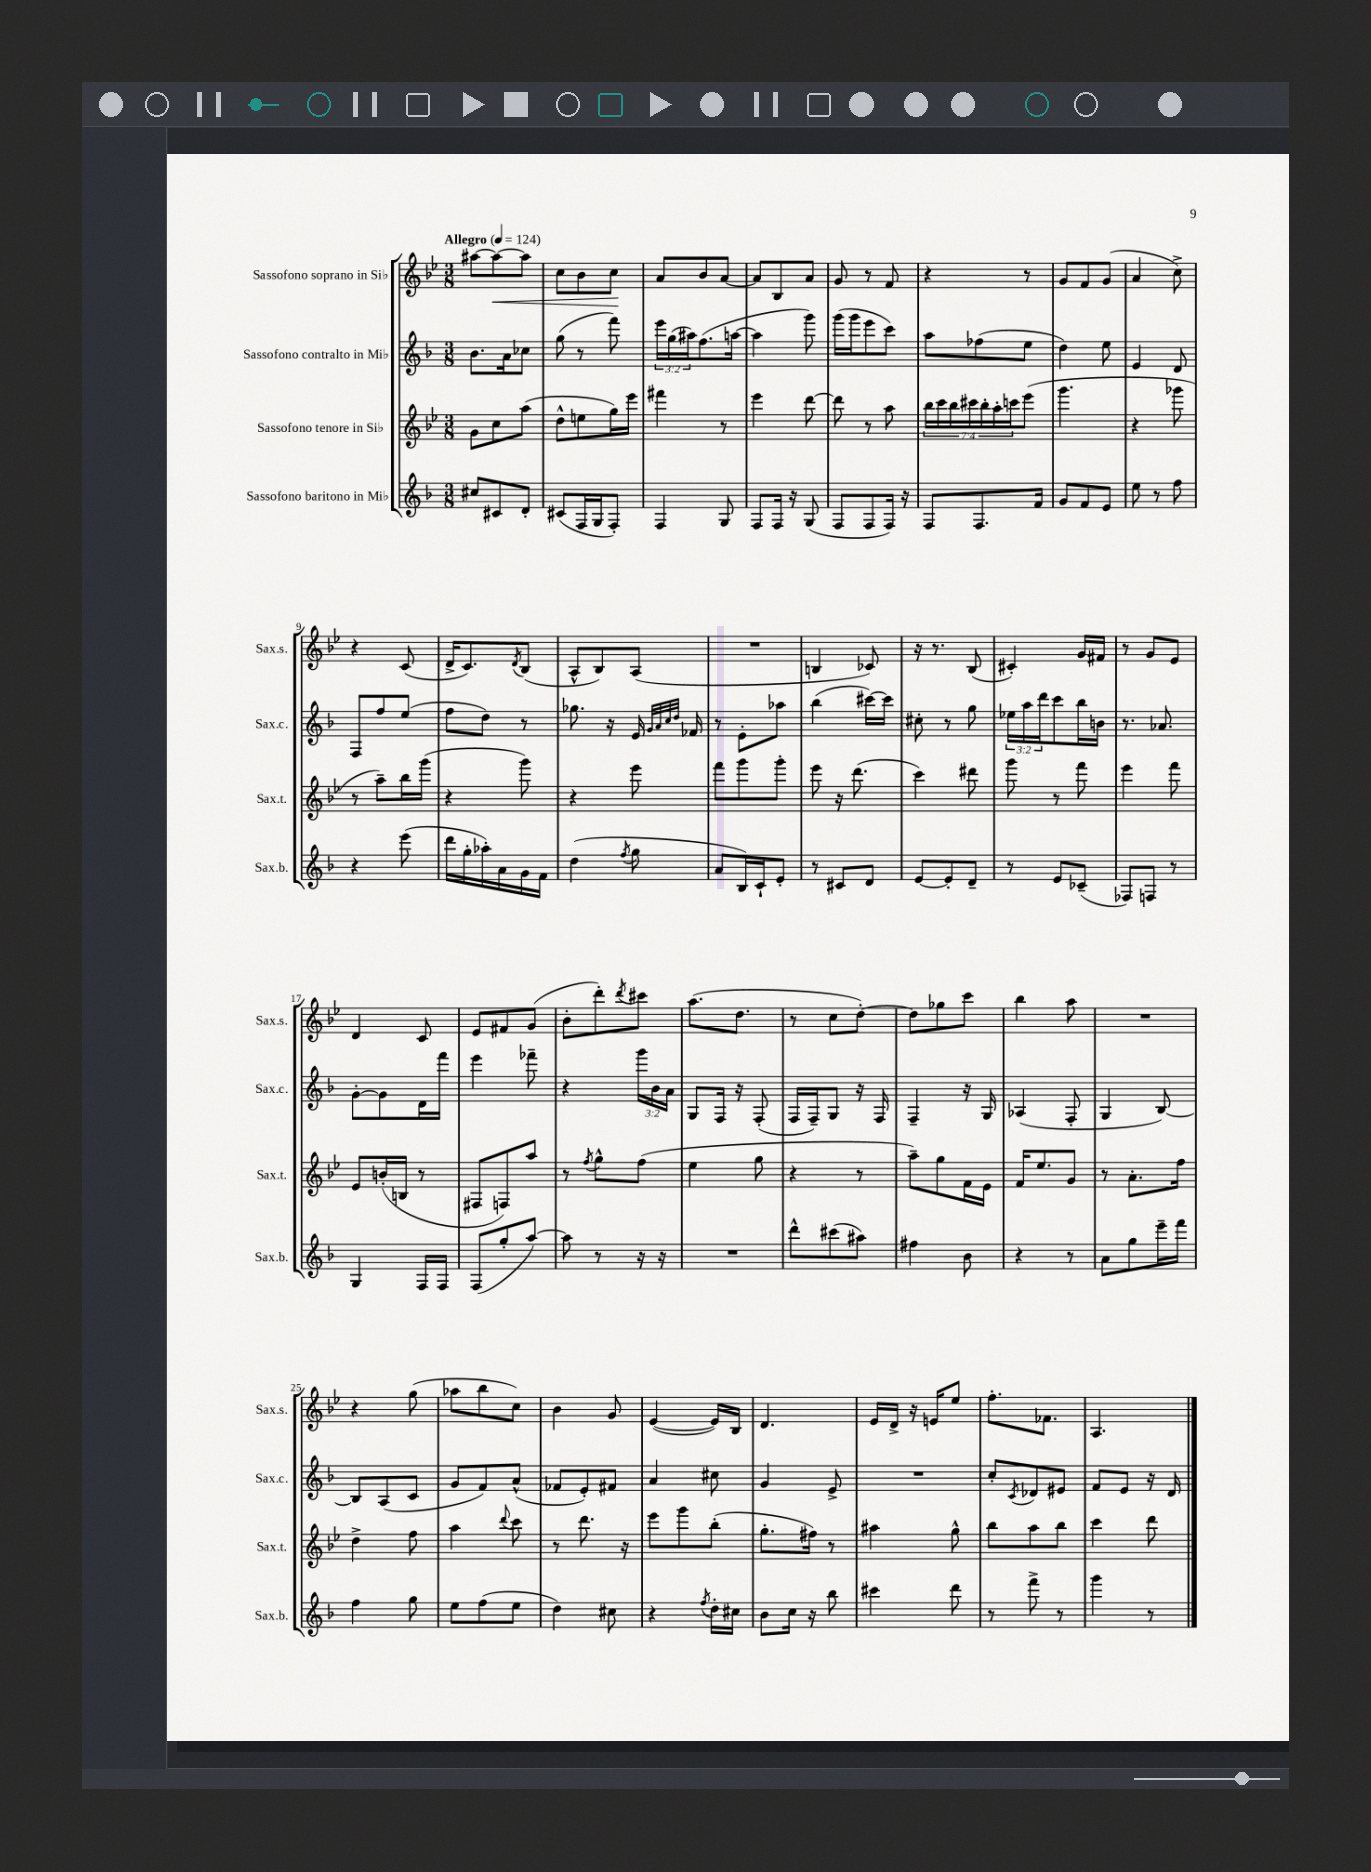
<<
\new StaffGroup <<
\new Staff = "s0" \with { instrumentName = "Sassofono soprano in Sib" shortInstrumentName = "Sax.s." } {
    \clef treble \key bes \major \numericTimeSignature \time 3/8 \tempo "Allegro" 4 = 124
    ais''8~ ais''8~\< ais''8 |
    c''8 bes'8 c''8\! |
    a'8 bes'8 a'8~ |
    a'8 bes8 a'8 |
    g'8 r8 f'8 |
    r4 r8 |
    g'8 f'8 g'8( |
    a'4 c''8->) |
    r4 c'8( |
    d'16-> c'8.) \acciaccatura { d'8 } bes8( |
    a8-^ bes8) a8( |
    R4. |
    b4 ces'8) |
    r16 r8. bes8( |
    cis'4-.) g'16 fis'16 |
    r8 g'8 ees'8 |
    d'4 c'8 |
    ees'8 fis'8 g'8( |
    bes'8-. d'''8-.) \acciaccatura { d'''8 } cis'''8 |
    a''8.( d''8. |
    r8 c''8 d''8~-.) |
    d''8 ges''8 c'''8 |
    bes''4 a''8 |
    R4. |
    r4 g''8( |
    aes''8 bes''8 c''8) |
    bes'4 g'8 |
    ees'4~( ees'16) bes16 |
    d'4. |
    ees'16 d'16-> r16 e'16 ees''8 |
    f''8.-. fes'8. |
    a4. \bar "|." |
}
\new Staff = "s1" \with { instrumentName = "Sassofono contralto in Mib" shortInstrumentName = "Sax.c." } {
    \clef treble \key f \major \numericTimeSignature \time 3/8 \override Staff.TupletNumber.text = #tuplet-number::calc-fraction-text
    bes'8. a'16 ces''8 |
    g''8( r8 f'''8) |
    \tuplet 3/2 { e'''16 g''16( ais''16) } f''8.( a''16~ |
    a''4 g'''8) |
    g'''16( g'''16 e'''8 c'''8) |
    a''8 fes''8( e''8 |
    d''4) e''8 |
    e'4 d'8 |
    f8 f''8 e''8( |
    f''8 d''8) r8 |
    ges''8. r16 e'16 \grace { g'32 a'32 c''32 d''32 } fes'16 |
    r8 e'8-. aes''8 |
    bes''4( cis'''16~) cis'''16 |
    cis''8-. r8 g''8 |
    \tuplet 3/2 { ees''16 a''16 d'''16 } c'''8 bes''16 b'16 |
    r8. aes'8. |
    g'8~-. g'8 d'16 f'''16 |
    e'''4 fes'''8-- |
    r4 \tuplet 3/2 { g'''16 bes'16 a'16 } |
    g8 f16 r16 f8-.( |
    f16 f16--) g8 r16 f16 |
    f4-- r16 g16 |
    aes4( f8-. |
    g4 bes8~) |
    bes8 a8( c'8 |
    g'8 f'8) a'8-^( |
    fes'8 e'8-.) fis'8 |
    a'4 cis''8 |
    g'4 e'8-> |
    R4. |
    c''8-. \acciaccatura { c'8 } des'8 eis'8 |
    f'8 e'8 r16 d'16 \bar "|." |
}
\new Staff = "s2" \with { instrumentName = "Sassofono tenore in Sib" shortInstrumentName = "Sax.t." } {
    \clef treble \key bes \major \numericTimeSignature \time 3/8 \override Staff.TupletNumber.text = #tuplet-number::calc-fraction-text
    g'8 c''8 a''8( |
    d''8-^ e''8 g''16) ees'''16 |
    fis'''4 r8 |
    ees'''4 d'''8~ |
    d'''8 r8 a''8 |
    \tuplet 7/4 { bes''16 c'''16 bes''16 cis'''16 bes''16-. a''16-. c'''16 } ees'''8( |
    g'''4. |
    r4 ges'''8 |
    r8 a''8--) bes''16 g'''16( |
    r4 g'''8) |
    r4 ees'''8 |
    f'''8 g'''8 g'''8-. |
    ees'''8 r16 d'''8.( |
    c'''4) dis'''8 |
    g'''8 r8 f'''8 |
    ees'''4 f'''8 |
    ees'8 b'16-.( b16 r8 |
    fis8 f8) a''8 |
    r8 \acciaccatura { f''8 } g''8-^ f''8( |
    ees''4 g''8 |
    r4 r8 |
    a''8--) g''8 f'16 ees'16 |
    f'16 ees''8. g'8 |
    r8 a'8.-. f''16 |
    d''4-> f''8 |
    a''4 \appoggiatura { d'''8 } c'''8 |
    r8 d'''8. r16 |
    ees'''8 g'''8 bes''8-.( |
    g''8.-. fis''16) r8 |
    ais''4 g''8-^ |
    bes''8 a''8 bes''8 |
    c'''4 d'''8 \bar "|." |
}
\new Staff = "s3" \with { instrumentName = "Sassofono baritono in Mib" shortInstrumentName = "Sax.b." } {
    \clef treble \key f \major \numericTimeSignature \time 3/8
    cis''8 cis'8 d'8-. |
    cis'8( f16 g16 f8-.) |
    f4 g8 |
    f8 f16 r16 g8( |
    f8 f8 f16) r16 |
    f8 f8. f'16 |
    g'8 f'8 e'8 |
    e''8 r8 f''8 |
    r4 e'''8( |
    d'''16 g''16-. aes''16-.) a'16 g'16 f'16 |
    d''4( \acciaccatura { f''8 } g''8 |
    a'8 bes16) c'16-! e'8-. |
    r8 cis'8 d'8 |
    e'8~ e'8-. d'8-- |
    r8 e'8 ces'8--( |
    fes8) f8 r8 |
    g4 f16 f16 |
    f8( g''8-. a''8~) |
    a''8 r8 r16 r16 |
    R4. |
    d'''8-^ cis'''8( ais''8) |
    fis''4 bes'8 |
    r4 r8 |
    a'8 g''8 e'''16-- f'''16 |
    f''4 g''8 |
    e''8 f''8( e''8 |
    d''4) cis''8 |
    r4 \acciaccatura { f''8 } d''16-. cis''16 |
    bes'8 c''16 r16 bes''8 |
    cis'''4 d'''8 |
    r8 f'''8-> r8 |
    g'''4 r8 \bar "|." |
}
>>
>>
